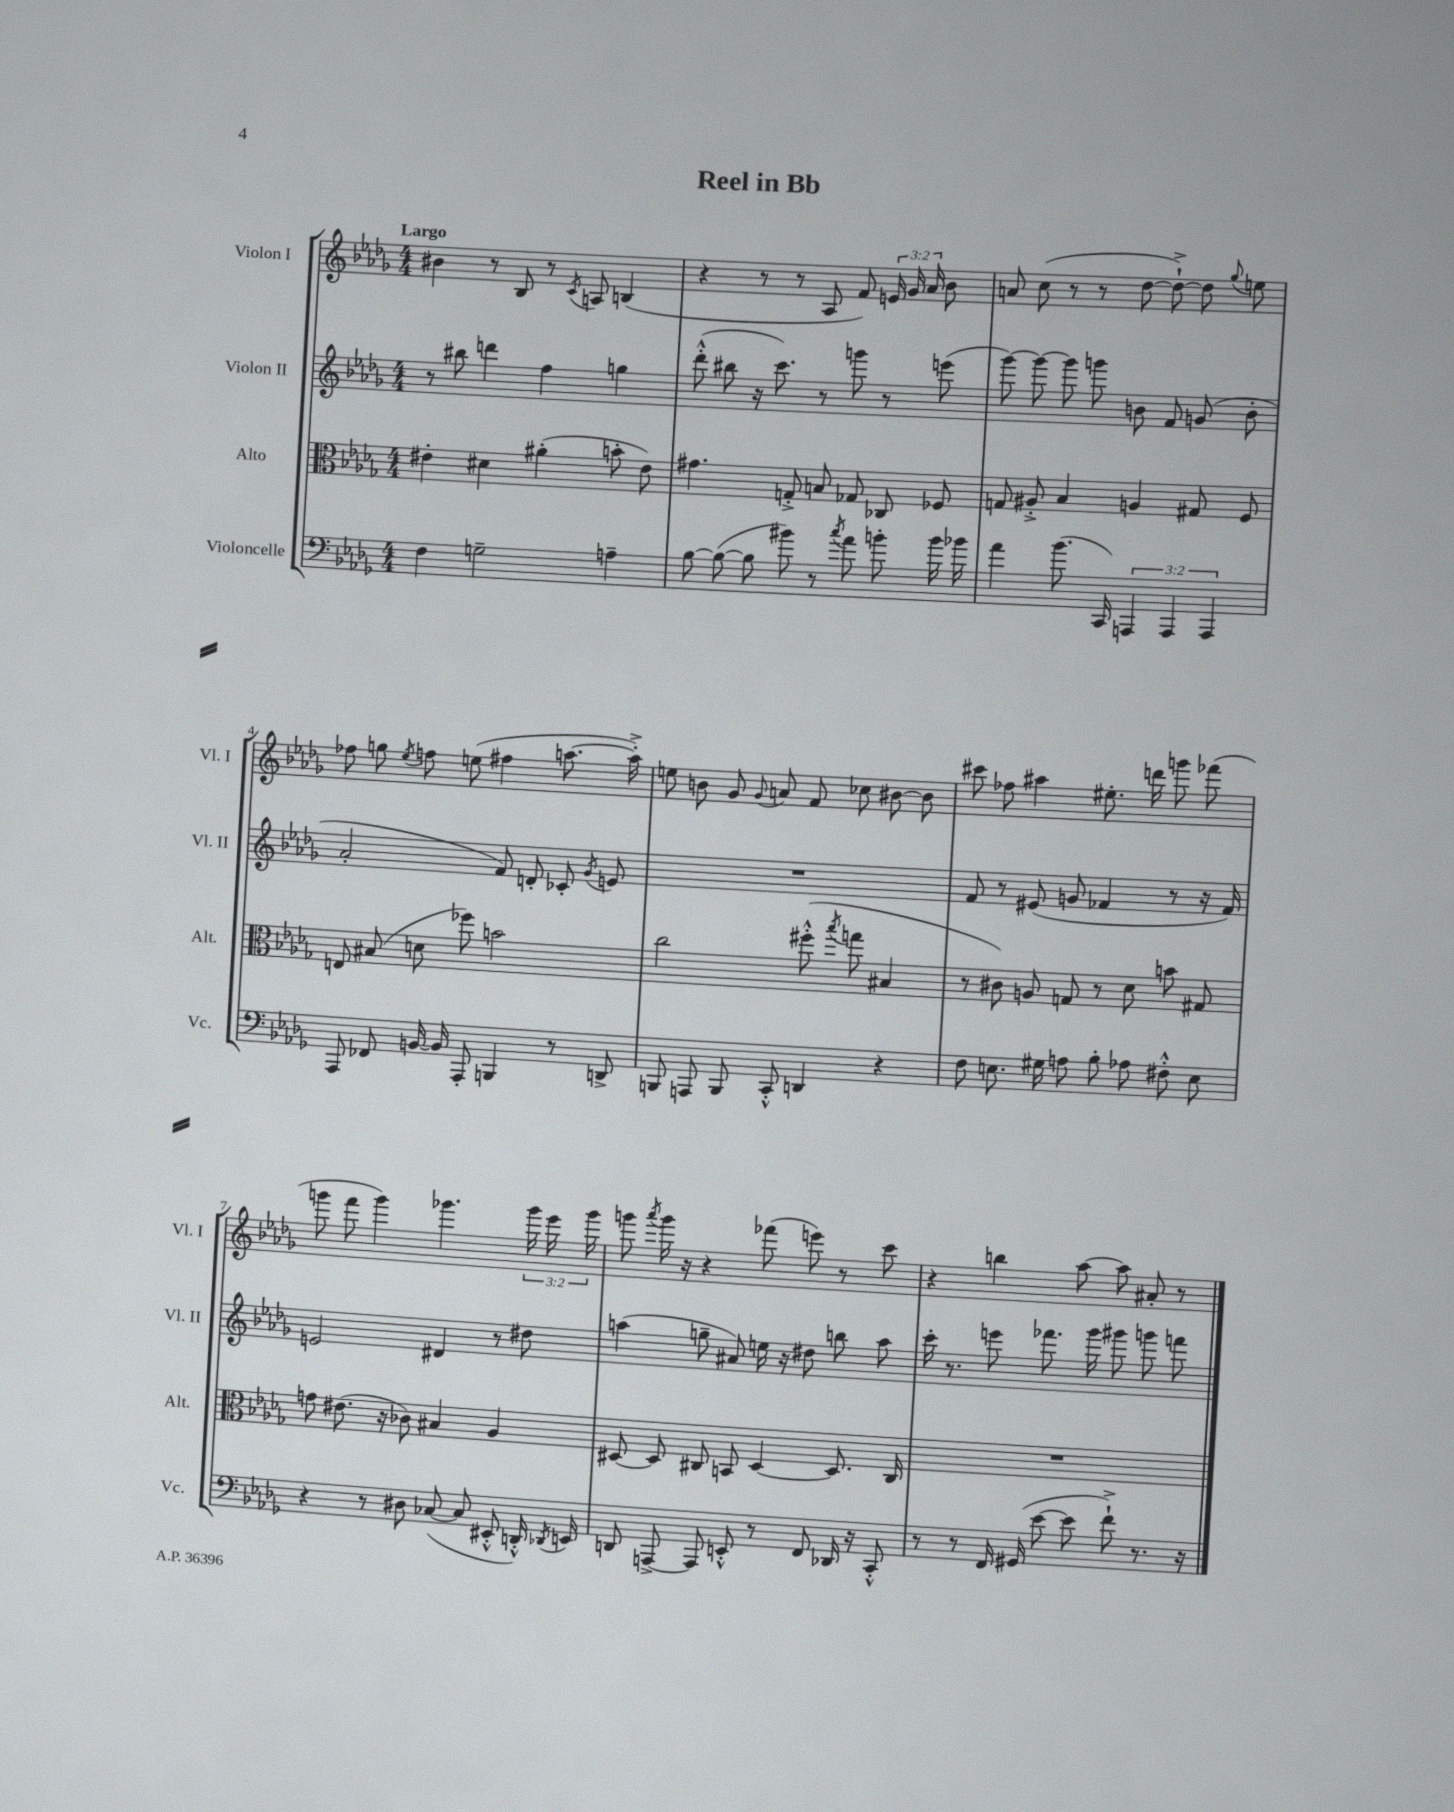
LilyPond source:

\header { title = "Reel in Bb" }
<<
\new StaffGroup <<
\new Staff = "s0" \with { instrumentName = "Violon I" shortInstrumentName = "Vl. I" } {
    \clef treble \key des \major \numericTimeSignature \time 4/4 \override Staff.TupletNumber.text = #tuplet-number::calc-fraction-text \tempo "Largo"
    \autoBeamOff bis'4 r8 bes8 r8 \acciaccatura { c'8 } a8 b4( |
    r4 r8 r8 aes8 f'8) \tuplet 3/2 { e'16 ges'16 aes'16 } bes'8 |
    a'8 c''8( r8 r8 des''8~ des''8~-!->) des''8 \appoggiatura { ges''8 } e''8 |
    fes''8 g''8 \acciaccatura { ees''8 } f''8 e''8( fis''4 a''8.~ a''16-.->) |
    e''8 b'8 ges'8 \appoggiatura { ges'8 } a'8 f'8 ces''8 bis'8~ bis'8 |
    cis'''8 fes''8 ais''4 eis''8.-. d'''16 g'''8 fes'''8( |
    g'''8 f'''8 g'''4) ges'''4. \tuplet 3/2 { ges'''16 ees'''16 ges'''16 } |
    g'''8 \acciaccatura { aes'''8 } g'''16 r16 r4 fes'''8( e'''8) r8 c'''8 |
    r4 b''4 aes''8~ aes''8 ais'8-. r8 \bar "|." |
}
\new Staff = "s1" \with { instrumentName = "Violon II" shortInstrumentName = "Vl. II" } {
    \clef treble \key des \major \numericTimeSignature \time 4/4
    \autoBeamOff r8 bis''8 d'''4 f''4 g''4 |
    des'''8-.-^( bis''8 r16 c'''8.) r8 g'''8 r8 e'''8( |
    ges'''8~) ges'''8~ ges'''8 g'''8 b'8 f'8 g'8( b'8-. |
    aes'2-. f'8) d'8-. ces'8-. \acciaccatura { ges'8 } e'8 |
    R1 |
    f'8 r8 eis'8( g'8 fes'4 r8 r16 fes'16) |
    e'2 dis'4 r8 dis''8 |
    a''4( g''8-- ais'8) e''16 r16 dis''8 b''8 a''8 |
    c'''16-. r8. e'''8 fes'''8. ges'''16 gis'''8 g'''8 f'''8 \bar "|." |
}
\new Staff = "s2" \with { instrumentName = "Alto" shortInstrumentName = "Alt." } {
    \clef alto \key des \major \numericTimeSignature \time 4/4
    \autoBeamOff eis'4-. dis'4 ais'4-.( b'8-. eis'8) |
    gis'4. g8-.-> b8 ges8 ces8 fes8 |
    g8 ais8-.-> bes4 a4 gis8 f8 |
    e8 bis8( d'8 fes''8) b'2 |
    c''2 fis''8-.-^( \acciaccatura { bes''8 } g''8 bis4 |
    r8 cis'8) a8 g8 r8 des'8 b'8 gis8 |
    g'8 eis'8.( r16 ces'8) bis4 aes4 |
    dis8~ dis8 cis8 b,8 dis4~ dis8. cis16 |
    R1 \bar "|." |
}
\new Staff = "s3" \with { instrumentName = "Violoncelle" shortInstrumentName = "Vc." } {
    \clef bass \key des \major \numericTimeSignature \time 4/4 \override Staff.TupletNumber.text = #tuplet-number::calc-fraction-text
    \autoBeamOff f4 g2-- a4-- |
    bes8~ bes8~( bes8 bis'8) r8 \acciaccatura { c''8 } aes'8 b'8-. b'16 bes'16 |
    aes'4 bes'8.( c,16) \tuplet 3/2 { a,,4 a,,4 a,,4 } |
    aes,,8 fes,8 b,16~ b,16 aes,,8-. b,,4 r8 d,8-> |
    b,,8 a,,8 b,,8 c,8-.-^ d,4 r4 |
    f8 e8. gis16 a8 bes8-. aes8 fis8-.-^ e8 |
    r4 r8 dis8 ces8~( ces8 eis,8-.-^ d,16-.-^) \acciaccatura { des,8 } e,16 |
    d,8 a,,8~-> a,,8 e,8-.-^ r8 f,8 des,16 r16 c,8-.-^ |
    r8 r8 f,16 gis,16( ees'8~ ees'8 f'8-!->) r8. r16 \bar "|." |
}
>>
>>
